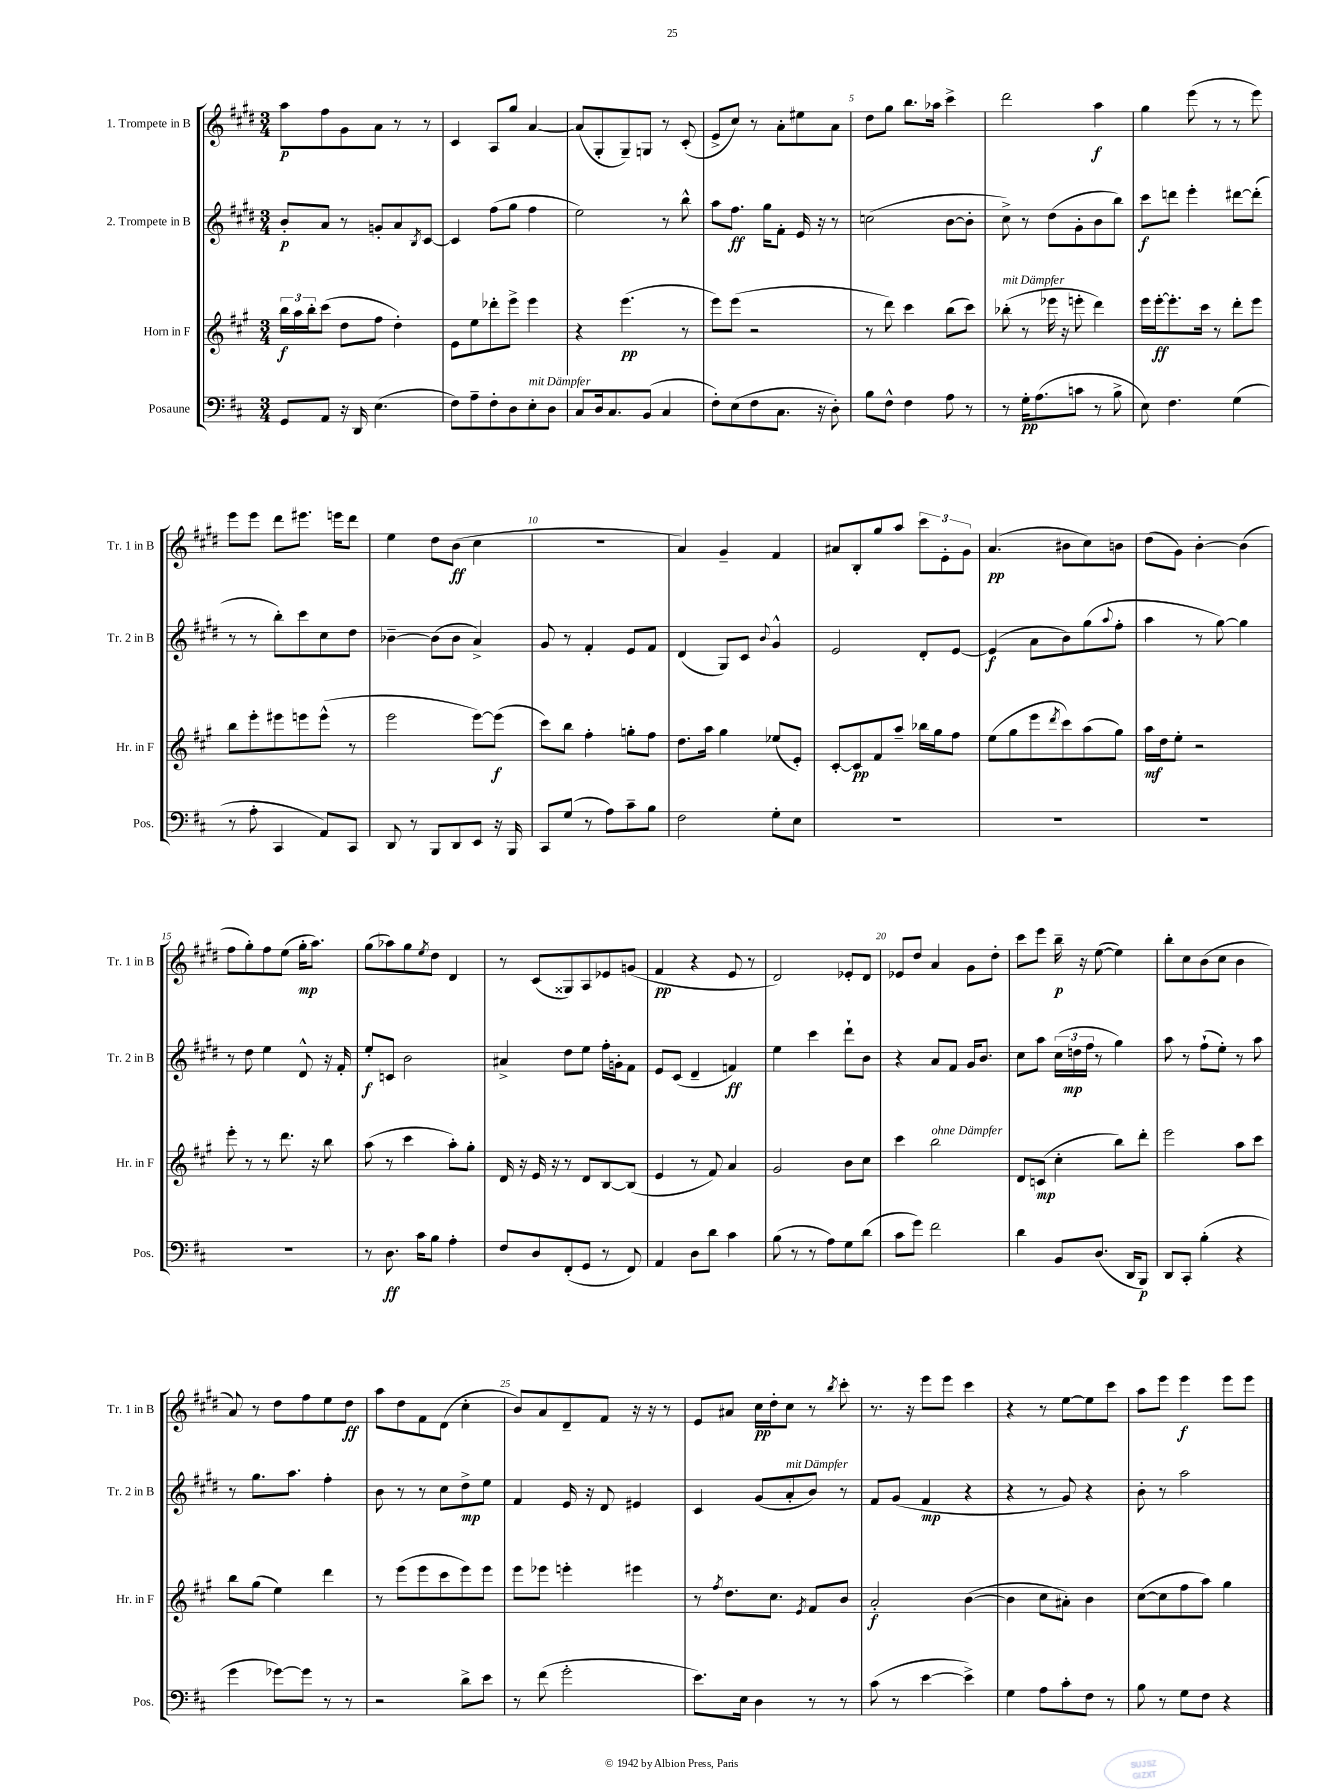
<<
\new StaffGroup <<
\new Staff = "s0" \with { instrumentName = "1. Trompete in B" shortInstrumentName = "Tr. 1 in B" } {
    \clef treble \key e \major \numericTimeSignature \time 3/4
    a''8\p fis''8 gis'8 a'8 r8 r8 |
    cis'4 a8 gis''8 a'4~ |
    a'8( gis8-. gis8--) g8 r8 cis'8-.( |
    e'8-> cis''8) r8 a'8-. eis''8 a'8 |
    dis''8 gis''8 b''8. aes''16 cis'''4-> |
    dis'''2 a''4\f |
    gis''4 e'''8( r8 r8 e'''8) |
    e'''8 e'''8 dis'''8 eis'''8. e'''16 dis'''8 |
    e''4 dis''8 b'8\ff( cis''4 |
    R2. |
    a'4) gis'4-- fis'4 |
    ais'8 b8-. gis''8 a''8 \tuplet 3/2 { cis'''8 e'8-. gis'8 } |
    a'4.\pp( bis'8 cis''8) b'8 |
    dis''8( gis'8) b'4~-. b'4( |
    fis''8 gis''8-.) fis''8 e''8( gis''16-.\mp a''8.) |
    gis''8( aes''8) gis''8 \acciaccatura { e''8 } dis''8 dis'4 |
    r8 cis'8( gisis8) a8 ees'8 g'8( |
    fis'4\pp r4 e'8 r8 |
    dis'2) ees'8-. dis'8 |
    ees'8 dis''8 a'4 gis'8 dis''8-. |
    cis'''8 e'''8 b''16--\p r16 e''8~( e''4) |
    b''8-. cis''8 b'8( cis''8 b'4 |
    a'8) r8 dis''8 fis''8 e''8 dis''8\ff |
    a''8 dis''8 fis'8 dis'8( cis''4-. |
    b'8) a'8 dis'8-- fis'8 r16 r16 r8 |
    e'8 ais'8 cis''16\pp dis''16-. cis''8 r8 \acciaccatura { b''8 } cis'''8-. |
    r8. r16 e'''8 e'''8 cis'''4 |
    r4 r8 e''8~ e''8 cis'''8 |
    a''8 e'''8 e'''4\f e'''8 e'''8 \bar "|." |
}
\new Staff = "s1" \with { instrumentName = "2. Trompete in B" shortInstrumentName = "Tr. 2 in B" } {
    \clef treble \key e \major \numericTimeSignature \time 3/4
    b'8-.\p a'8 r8 g'8-. a'8 \acciaccatura { b8 } cis'8~ |
    cis'4 fis''8( gis''8 fis''4 |
    e''2) r8 b''8-^ |
    a''8 fis''8.\ff gis''16 fis'8-. e'16 r16 r8 |
    c''2( b'8~ b'8-. |
    cis''8->) r8 dis''8( gis'8-. b'8 b''8) |
    cis'''8\f d'''8 e'''4-. dis'''8~ dis'''8-.( |
    r8 r8 b''8-.) cis'''8 cis''8 dis''8 |
    bes'4~-- bes'8( bes'8 a'4->) |
    gis'8 r8 fis'4-. e'8 fis'8 |
    dis'4( gis8) cis'8 \appoggiatura { b'8 } gis'4-^ |
    e'2 dis'8-. e'8~ |
    e'4\f( a'8 b'8) gis''8( \appoggiatura { a''8 } fis''8-. |
    a''4 r8 gis''8~) gis''4 |
    r8 dis''8 e''4 dis'8-^ r16 fis'16-. |
    e''8-.\f c'8 b'2 |
    ais'4-> dis''8 e''8 fis''16-. g'16-. fis'8 |
    e'8 cis'8( dis'4-- f'4\ff) |
    e''4 cis'''4 dis'''8-! b'8 |
    r4 a'8 fis'8 gis'16 b'8. |
    cis''8 a''8 \tuplet 3/2 { cis''16( d''16\mp fis''16 } r8 gis''4) |
    a''8 r8 fis''8-!( e''8-.) r8 a''8 |
    r8 gis''8. a''8. fis''4-. |
    b'8 r8 r8 cis''8 dis''8->\mp e''8 |
    fis'4 e'16 r16 dis'8 eis'4 |
    cis'4 gis'8( a'8-.^\markup { \italic "mit Dämpfer" } b'8) r8 |
    fis'8 gis'8( fis'4\mp r4 |
    r4 r8 gis'8) r4 |
    b'8-. r8 a''2 \bar "|." |
}
\new Staff = "s2" \with { instrumentName = "Horn in F" shortInstrumentName = "Hr. in F" } {
    \clef treble \key a \major \numericTimeSignature \time 3/4
    \tuplet 3/2 { b''16\f a''16 b''16-. } cis'''8( d''8 fis''8 d''4-.) |
    e'8 e''8 des'''8-. e'''8-> e'''4 |
    r4 e'''4.\pp( r8 |
    e'''8) e'''8( r2 |
    r8 d'''8) cis'''4 b''8( cis'''8) |
    bes''8-.^\markup { \italic "mit Dämpfer" }( r8 ees'''16 r16 e'''8-. d'''4) |
    e'''16 e'''16~-.\ff e'''8.-. cis'''16 r8 d'''8-. e'''8 |
    b''8 e'''8-. eis'''8 e'''8 e'''8-^( r8 |
    e'''2 e'''8~) e'''8\f( |
    cis'''8) b''8 fis''4-. g''8-. fis''8 |
    d''8. a''16 gis''4 ees''8( e'8-.) |
    cis'8~-. cis'8\pp fis'8 a''8-- bes''16 gis''16 fis''8 |
    e''8( gis''8 e'''8 \acciaccatura { d'''8 } cis'''8) a''8( gis''8) |
    a''16\mf d''16 e''8-. r2 |
    e'''8-. r8 r8 d'''8. r16 b''8 |
    a''8( r8 cis'''4 a''8-.) gis''8-. |
    d'16 r16 e'16 r16 r8 d'8 b8~ b8( |
    e'4 r8 fis'8) a'4 |
    gis'2 b'8 cis''8 |
    cis'''4 b''2^\markup { \italic "ohne Dämpfer" } |
    d'8 c'8\mp( cis''4-. b''8) d'''8-. |
    e'''2 a''8 cis'''8 |
    b''8 gis''8( e''4) d'''4 |
    r8 e'''8( e'''8 cis'''8 e'''8) e'''8 |
    e'''8 ees'''8 e'''4-. eis'''4 |
    r8 \acciaccatura { fis''8 } d''8. cis''8. \acciaccatura { e'8 } fis'8 b'8 |
    a'2-.\f b'4~( |
    b'4 cis''8 ais'8-.) b'4 |
    cis''8~( cis''8 fis''8 a''8) gis''4 \bar "|." |
}
\new Staff = "s3" \with { instrumentName = "Posaune" shortInstrumentName = "Pos." } {
    \clef bass \key d \major \numericTimeSignature \time 3/4
    g,8 a,8 r16 d,16 e4.( |
    fis8) a8-- fis8-. d8 e8-.^\markup { \italic "mit Dämpfer" } d8 |
    cis8 d16 cis8. b,8( cis4 |
    fis8-.) e8( fis8 cis8. r16 d8-.) |
    b8 fis8-^ fis4 a8 r8 |
    r8 g16-.\pp a8.( c'8 r8 b8-> |
    e8) fis4. g4( |
    r8 a8-. cis,4 a,8) cis,8 |
    d,8 r8 b,,8 d,8 e,8 r16 b,,16 |
    cis,8 g8( r8 a8) cis'8-- b8 |
    fis2 g8-. e8 |
    R2. |
    R2. |
    R2. |
    R2. |
    r8 d8.\ff cis'16 b8 a4-. |
    fis8 d8 fis,8-.( g,8 r8 fis,8) |
    a,4 d8 d'8 cis'4 |
    b8( r8 r8 a8) g8 d'8( |
    cis'8 g'8) fis'2 |
    d'4 b,8 d8.( d,16 b,,8\p) |
    d,8 cis,8-. b4-.( r4 |
    g'4 ges'8~) ges'8 r8 r8 |
    r2 d'8-> e'8 |
    r8 fis'8( g'2-. |
    e'8.) e16 d4 r8 r8 |
    cis'8( r8 e'4~ e'4->) |
    g4 a8 cis'8-. fis8 r8 |
    b8 r8 g8 fis8 r4 \bar "|." |
}
>>
>>
\layout { \context { \Score \override BarNumber.break-visibility = ##(#f #t #t) barNumberVisibility = #(every-nth-bar-number-visible 5) } }
